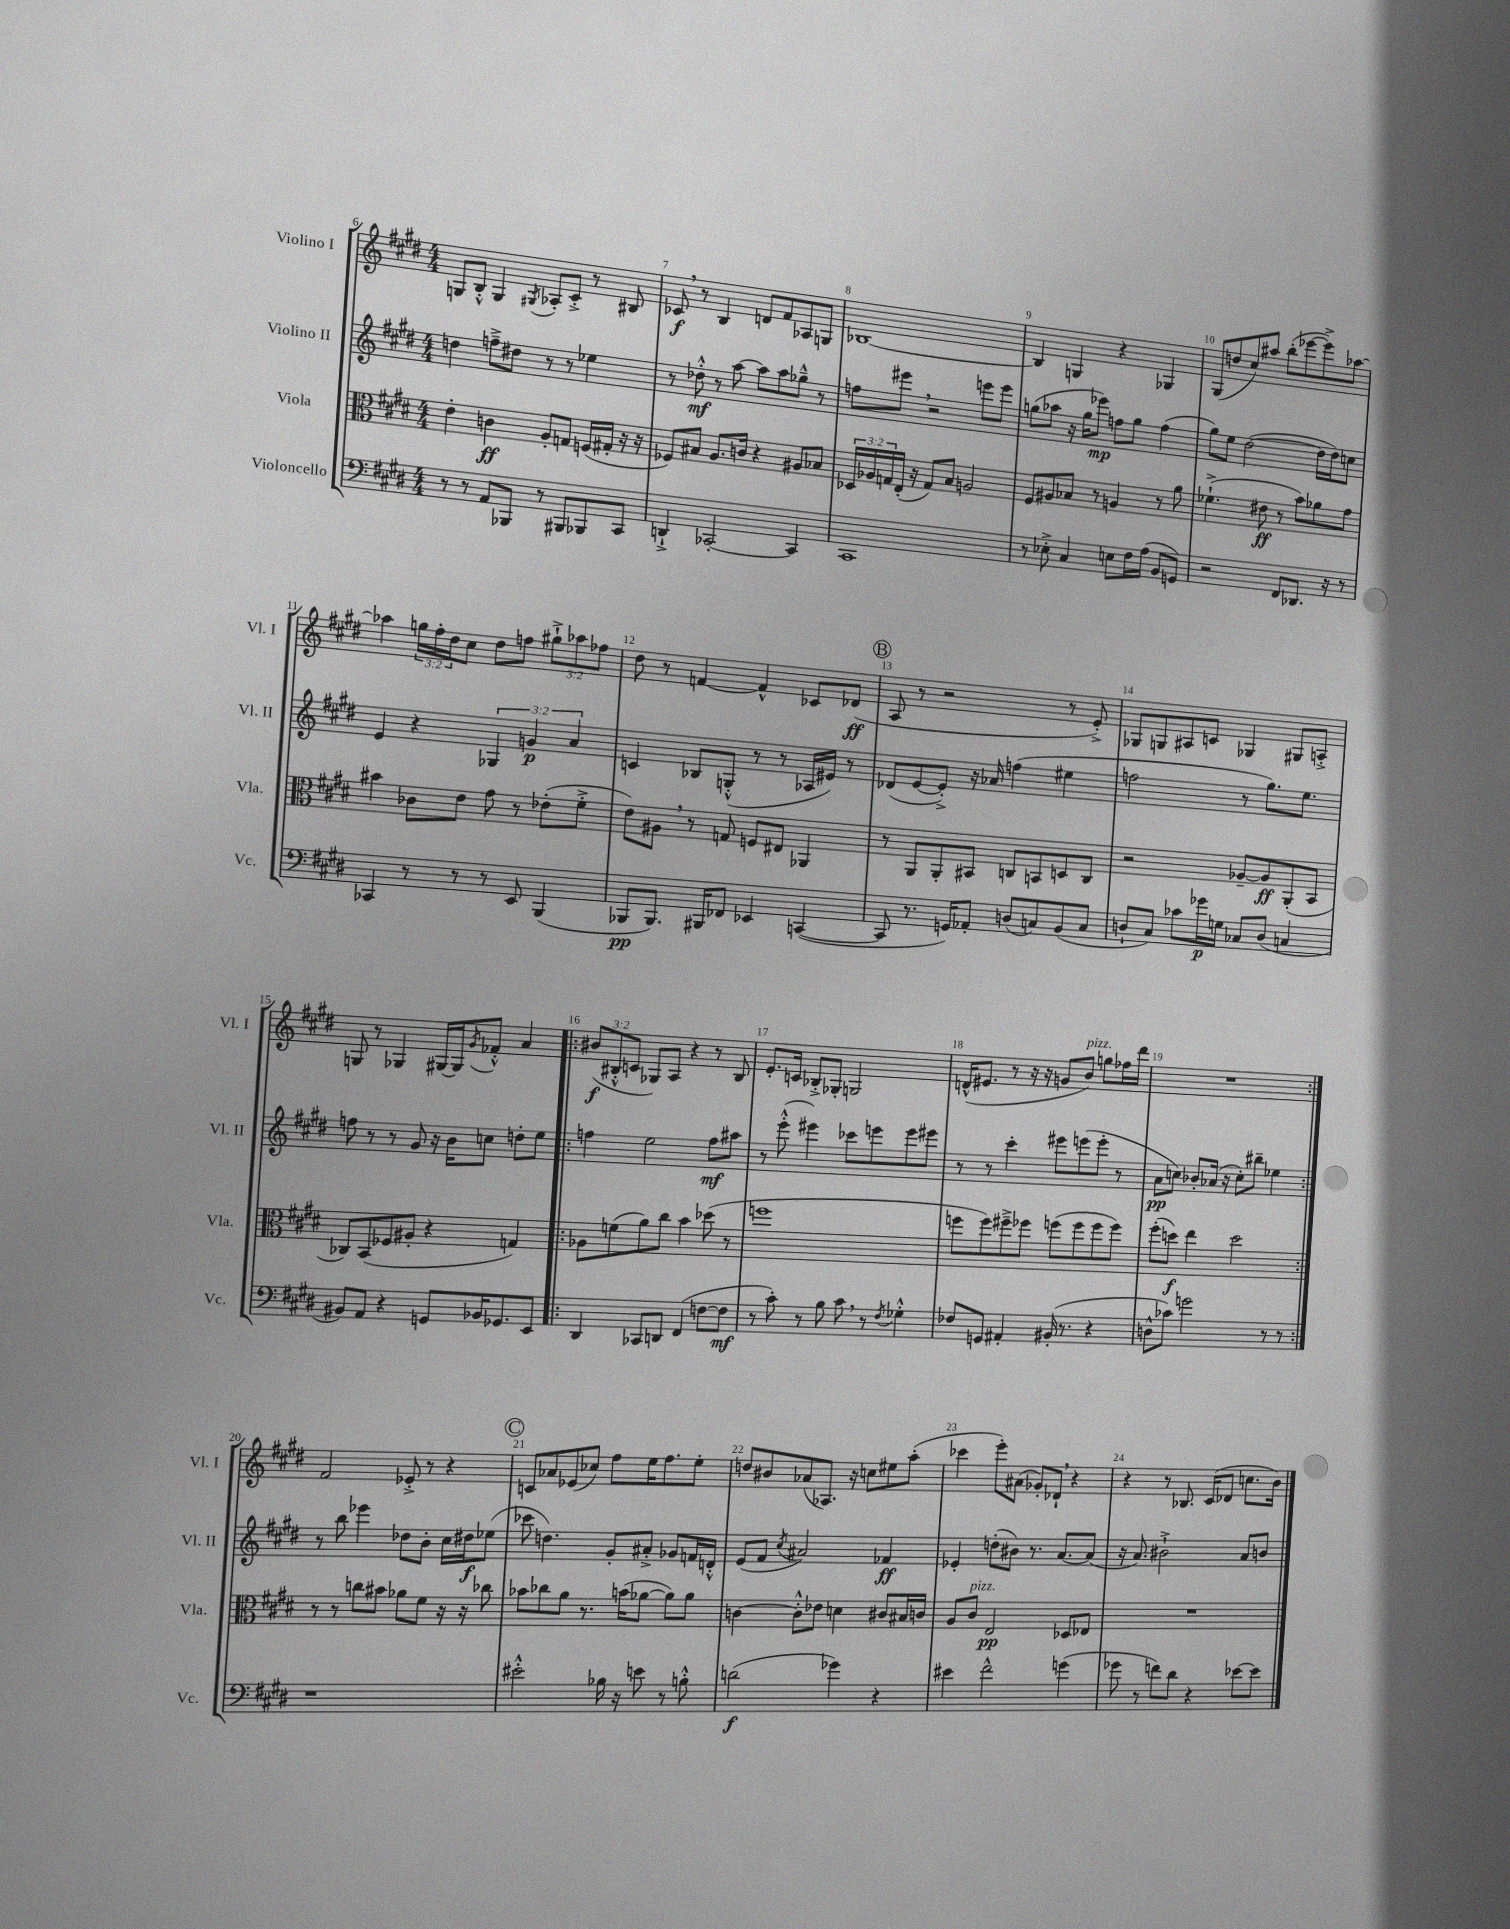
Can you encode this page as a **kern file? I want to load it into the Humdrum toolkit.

**kern	**kern	**kern	**kern
*staff4	*staff3	*staff2	*staff1
*clefF4	*clefC3	*clefG2	*clefG2
*k[f#c#g#d#]	*k[f#c#g#d#]	*k[f#c#g#d#]	*k[f#c#g#d#]
*M4/4	*M4/4	*M4/4	*M4/4
8r	4e'\	4dd\	8G/L
8r	.	.	8B'^^/J
8AA/L	4c\	8ff~^\L	4G/
8BBB-/J	.	8dd#\J	.
.	.	.	8qG#/
8r	8A'/L	8r	8A-'/L
8BBB#/L	8G/J	8r	8c#'^/J
8BBB-/	(16F/LL	4ee-\	8r
.	16G#'/JJ	.	.
8CC#/J	16r	.	8B#/
.	16r	.	.
=	=	=	=
4DD`^/	8F-/L)	8r	8c-/
.	8B#/J	8dd-'^^\	8r
[2CC-'/	8.A/L	8r	4B/
.	.	[8aa\	.
.	16c/Jk	.	.
.	4r	8aa\]L	8d/L
.	.	8aa\	8f#/
4CC-/]	8A#/L	8gg-~^^\J	8A-/
.	8B-/J	8r	8G/J
=	=	=	=
1CC#	24D-/LL	8ff\L	[1B-
.	24A-/	.	.
.	24G/	.	.
.	(16E'/JJ	8eee#\J	.
.	16r	.	.
.	8G/L)	2r	.
.	8B/J	.	.
.	2A/	.	.
.	.	8eee\L	.
.	.	8eee\J	.
=	=	=	=
8r	8F#/L	(8gg\L	4B-/]
8E-'^\	8A#/	8aa-\J	.
4C#/	8B-/J	16r	4G/
.	.	16gg\LK	.
.	8r	8eee-\J)	.
8E\L	4A/	8ff\L	4r
16F#\L	.	8gg\J	.
(16A\JJ	.	.	.
8BB/L	8r	(4ff\	4G-/
8GG/J)	8a\	.	.
=	=	=	=
2r	(4.f-`^\	8gg#\L)	(8G#/L
.	.	8ee\J	8dd/
.	.	([2dd#\	8cc#/)
.	8e#\	.	8aa#/J
8FF#/L	8r	.	(8bb'\L
8.DD-/J	8b\L)	.	[8eee-\
.	8a-\	16dd#\]LL	8eee-^\])
16r	.	16dd#\J)	.
8r	8g#\J	8cc\J	[8aa-\J
=	=	=	=
4CC-/	4b#\	4e/	4aa-\]
8r	8c-\L	4r	24gg\LL
.	.	.	24ff#'\
.	.	.	24dd#\J
8r	8e\J	.	8cc#\J
8r	8g#\	6G-/	8dd#\L
8EE/	8r	.	8ff\J
.	.	6g/	.
(4BBB/	(8e-'\L	.	12gg#`^\L
.	.	6a/	12aa-\
.	8f#'^\J	.	.
.	.	.	12ff-\J
=	=	=	=
8BBB-/L	8e\L)	4c/	8dd#\
8.BBB-/J)	8A#\J	.	8r
.	8r	8B-/L	[4f/
16BBB#/LK	.	.	.
8FF-/J	8G/	(8G'^^/J	.
4EE-/	8F/L	8r	4f^^/]
.	8E#/J	8r	.
([4CC/	4AA-/	16A-/LL	8c-/L
.	.	16e#/JJ)	.
.	.	8r	(8d-/J
=	=	=	=
8CC/]	8r	(8d-/L	8A/
8.r	8AA/L	[8e/	8r
.	8AA'/	8e'^/]J)	2r
16GG/LK)	.	.	.
8AA-'/J	8BB#/J	16r	.
.	.	16a-/	.
(8D/L	8C/L	(4ff\	.
8C/)	8BB/	.	.
(8BB/	8D/	4ee#\	8r
8C/J	8C/J	.	8e'^/)
=	=	=	=
8D`/L	2r	2ff\	8G-/L
8C#/J)	.	.	8G/
8c-\L	.	.	8A#/
16g-\L	.	.	8c/J
16G\JJ	.	.	.
8C-/L	[8A-~/L	8r	4G-/
(8D/J	8A-/]	8.gg#\L)	.
4C/	(8AA'/	.	8G#/L
.	.	8.ee\J	.
.	8BB/J	.	8A'^/J
=	=	=	=
8BB#/L)	8C-/L)	8ff\	8G/
8AA/J	(8BB/	8r	8r
4r	8F-/	8r	4G-/
.	8A#'/J	8g#/	.
8GG/L	4r	16r	[16G#/LL
.	.	16b\LK	16G#/]J
.	.	.	8qg#/
16BB-/K	.	8cc\J	8f-'^^/J
8.GG-/	.	.	.
.	4G/)	8dd'\L	4a/
8EE/J	.	8ee\J	.
=!|:	=!|:	=!|:	=!|:
4DD#/	8A-\L	4ff\	(12b#/L
.	.	.	12B#'^^/
.	(8f\	.	.
.	.	.	12c/J
8CC-/L	8a\)	2ee\	8G-/L)
8DD/J	8cc#\J	.	8A/J
(4FF#/	4b\	.	4r
[8F\L	(8dd-\	8ff\L	8r
8F\]J	8r	8aa#\J	8B#/
=	=	=	=
8r	1ff	8r	8.e'/L
8c#'\)	.	(8eee'^^\	.
.	.	.	16c/Jk
8r	.	4eee#\)	8B-'^/L
8B\	.	.	8G-'/J
8c#\	.	8ccc-\L	2G/
8r	.	8eee\	.
8qF#/	.	.	.
4G-'^^\	.	8eee\	.
.	.	8eee#\J	.
=	=	=	=
8F-/L	8ff\L	8r	(16d^^/LK
.	.	.	8.e#/J
8GG/J	8ff\)	8r	.
4AA#'/	8ff#~^\	4ccc#'\	8r
.	8ff-\J	.	16r
.	.	.	16r
(16BB#'/	(8ff\L	8eee#\L	8g/L
8.r	.	.	.
.	8ff\	(8eee\	8b/J)
4r	8ff\	8eee'\J	8gg\L
.	8ff\J)	8r	16ff-\L
.	.	.	16ddd#\JJ
=	=	=	=
8D^^\L	(8ff#'\L	8a\L	1r
8c-\J)	8dd\J)	8cc\J)	.
2g\	4ee\	8b-'/L	.
.	.	(16a-/Jk	.
.	.	16r	.
.	2dd\	8cc'\L)	.
.	.	8bb#~\J	.
8r	.	4ee-\	.
8r	.	.	.
=:|!	=:|!	=:|!	=:|!
1r	8r	8r	2f#/
.	8r	8bb\	.
.	8cc\L	4eee-\	.
.	8b#\J	.	.
.	8a-\L	8dd-\L	8e-'^/
.	8f#\J	8b'\J	8r
.	16r	16cc#\LL	4r
.	16r	16dd#\J	.
.	8cc-\	(8ee-\J	.
=	=	=	=
2e#'^^\	8b-\L	8ccc-\	8c/L
.	8cc-\	4.dd\)	8a-/
.	8a\J	.	(8e-/
.	8.r	.	8cc-/J)
16B-\	.	8g#'/L	8ff#\L
16r	(16b\LK	.	.
8e\	[8a-\J	8a#'^/J	16ee\K
.	.	.	8.ff#\
8r	8a-\]L)	8g-/L	.
8B'^^\	8a-\J	16f/L	8ee'\J
.	.	16d'^^/JJ	.
=	=	=	=
(2d\	[4c\	(8e/L	8dd/L
.	.	8f#/J	8b#/
.	.	8qcc#/	.
.	8c'^^\]L	2a#/)	(8a-/
.	8e-\J	.	8.A-/J)
4g-\)	4d\	.	.
.	.	.	16r
.	.	.	8cc\L
4r	8c#/L	4f-/	8ee#\
.	16B#/L	.	(8aa'\J
.	16c/JJ	.	.
=	=	=	=
4e#\	8A/L	4e-'/	4ccc-\
.	8c#/J	.	.
2f#^^\	2E/	(8dd'\L	8eee'\L)
.	.	8b#\J)	(8a#\J
.	.	8.r	8g-'/L)
.	.	.	8d-`/J
.	.	[8.a/L	.
(4g\	8D-/L	.	4r
.	8E-/J	(8a/]J	.
=	=	=	=
8g-\	1r	16r	4r
.	.	8.a/)	.
8r	.	.	.
8f\L)	.	2b#`^\	8r
8d#\J	.	.	8.B-/
4r	.	.	.
.	.	.	(16c#/LK
.	.	.	8d-/J
[8e-\L	.	8a/L	8.cc\L
8e-\]J	.	8b/J	.
.	.	.	16b\Jk)
==	==	==	==
*-	*-	*-	*-
